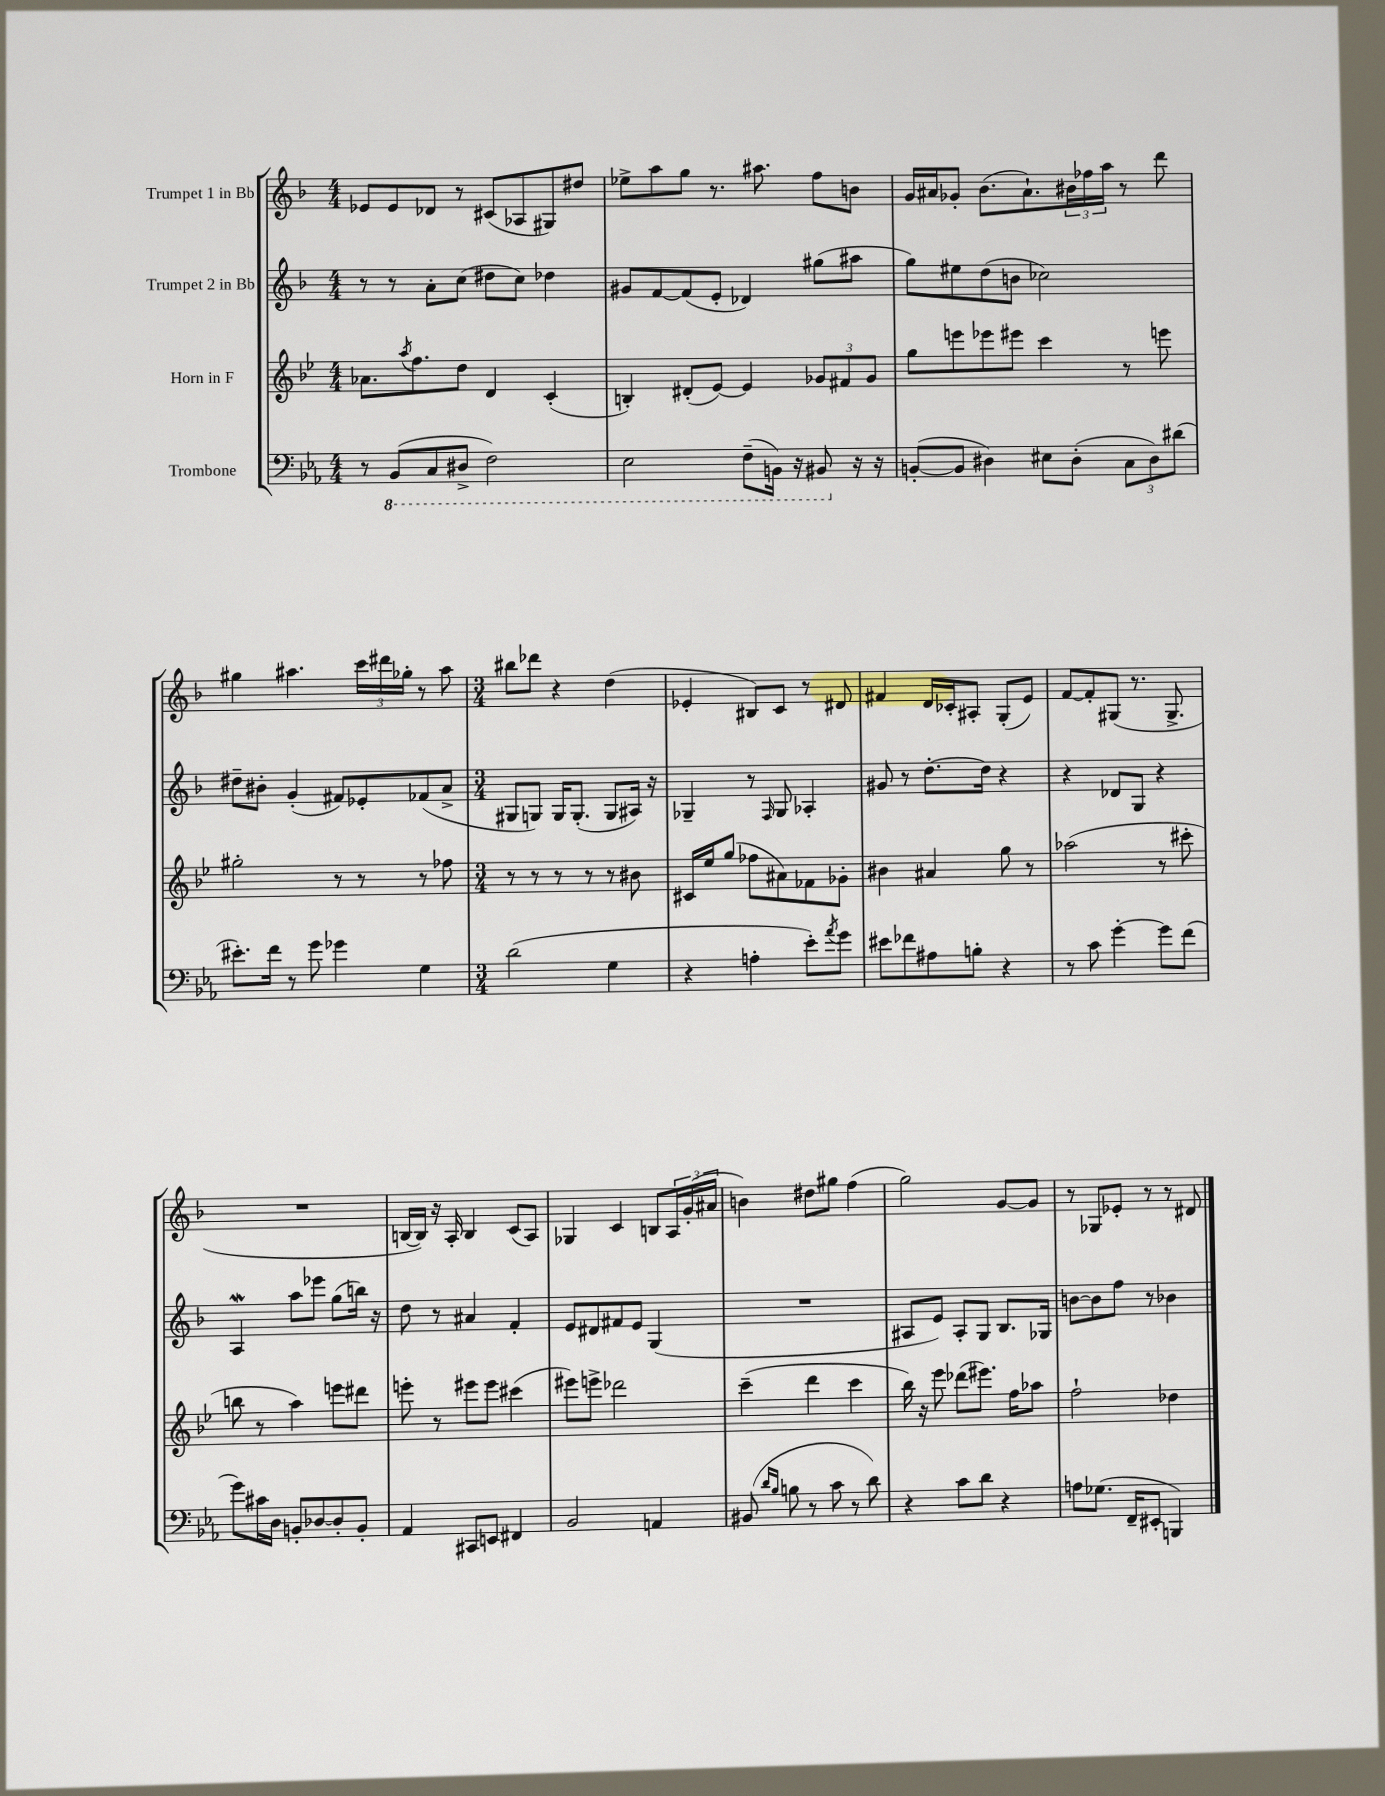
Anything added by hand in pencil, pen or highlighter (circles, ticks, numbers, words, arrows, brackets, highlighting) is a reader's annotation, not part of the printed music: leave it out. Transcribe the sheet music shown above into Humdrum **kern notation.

**kern	**kern	**kern	**kern
*staff4	*staff3	*staff2	*staff1
*clefF4	*clefG2	*clefG2	*clefG2
*k[b-e-a-]	*k[b-e-]	*k[b-]	*k[b-]
*M4/4	*M4/4	*M4/4	*M4/4
8r	8.a-\L	8r	8e-/L
(8BBB-/L	.	8r	8e-/
.	8qaa/	.	.
.	8.ff\	.	.
8CC/	.	8a'\L	8d-/J
8DD#^/J	8dd\J	(8cc\J	8r
2FF\)	4d/	8dd#\L	(8c#/L
.	.	8cc\J)	8A-/
.	(4c'/	4dd-\	8G#/)
.	.	.	8dd#/J
=	=	=	=
2EE-\	4B'/)	8g#/L	8ee-^\L
.	.	[8f/	8aa\
.	(8d#'/L	(8f/]	8gg\J
.	[8e-/J)	8e'/J	8.r
(8FF~\L	4e-/]	4d-/)	.
.	.	.	8.aa#\
16BBB\Jk)	.	.	.
16r	.	.	.
8BBB#/	12g-/L	(8gg#\L	8ff\L
.	12f#/	.	.
16r	.	8aa#\J	8b\J
.	12g-/J	.	.
16r	.	.	.
=	=	=	=
([8BB'/L	8gg\L	8gg\L)	16g/LL
.	.	.	16a#/J
8BB/]J	8eee\	8ee#\	8g-'/J
4D#\)	8eee-\	(8dd\	(8.b-\L
.	8eee#\J	8b\J	.
.	.	.	8.a#`\)
8E#\L	4ccc\	2cc-\)	.
(8D#'\J	.	.	24b#\L
.	.	.	24ff-\
.	.	.	24aa\JJ
12C\L	8r	.	8r
12D#\)	.	.	.
.	8eee\	.	8ddd\
(12d#\J	.	.	.
=	=	=	=
8.e#'\L)	2gg#'\	8dd#~\L	4gg#\
.	.	8b#'\J	.
16f\Jk	.	.	.
8r	.	(4g'/	4.aa#\
8g\	.	.	.
4g-\	8r	8f#/L)	.
.	8r	8e-'/	24ccc\LL
.	.	.	24ddd#\
.	.	.	24gg-'\JJ
4G\	8r	(8f-/	8r
.	8ff-\	8a^/J	8aa#\
=	=	=	=
*M3/4	*M3/4	*M3/4	*M3/4
(2d\	8r	8G#/L	8bb#\L
.	8r	8G/J)	8ddd-\J
.	8r	16G/LK	4r
.	.	(8.G'/J	.
.	8r	.	.
4G\	8r	8G/L	(4dd\
.	8b#\	16A#/Jk)	.
.	.	16r	.
=	=	=	=
4r	16c#/LL	4G-~/	4e-'/
.	16ee-/J	.	.
.	(8gg/J	.	.
4A'\	8ff-\L	8r	8B#/L)
.	.	16qqF/	.
.	8a#\)	8G-/	8c/J
8e-'\L)	8f-\	4A-'/	8r
8qa-/	.	.	.
8g\J	8g-'\J	.	8d#/
=	=	=	=
8e#\L	4b#\	8g#/	4f#/
8f-\	.	8r	.
8A#\	4a#/	[8.dd'\L	16d/LL
.	.	.	16c-'/J
8B'\J	.	.	8A#'/J
.	.	16dd\]Jk	.
4r	8gg\	4r	(8G'/L
.	8r	.	8e/J)
=	=	=	=
8r	(2aa-\	4r	[8f/L
8c\	.	.	8f'/]
[4g'\	.	8d-/L	(8G#/J
.	.	8G/J	8.r
8g\]L	8r	4r	.
.	.	.	8.G#^/
(8f\J	8ccc#'\	.	.
=	=	=	=
8g\L)	8bb\	4A/	2.r
16c#\L	8r	.	.
16D\JJ	.	.	.
8BB'/L	4aa\)	8aa\L	.
[8D-/	.	8eee-\J	.
8D-'/]	8eee\L	(8gg\L	.
8BB'/J	8ddd#\J	16bb\Jk)	.
.	.	16r	.
=	=	=	=
4AA-/	8eee'\	8dd\	[16B/LL
.	.	.	16B/]JJ)
.	8r	8r	16r
.	.	.	16A'/
8CC#/L	8eee#\L	4a#/	4B/
8EE/J	8eee#\J	.	.
4FF#/	(4ccc#\	4f'/	(8c/L
.	.	.	8A/J)
=	=	=	=
2BB-/	8eee#\L)	8e/L	4G-/
.	8eee^\J	8d#/	.
.	2ddd-\	8f#/	4c/
.	.	8e/J	.
4AA/	.	(4G/	8B/L
.	.	.	24A/L
.	.	.	(24g'/
.	.	.	24a#/JJ
=	=	=	=
(8BB#/	(4ccc~\	2.r	4b\)
16qqd/LL	.	.	.
16qqB-/JJ	.	.	.
8B\	.	.	.
8r	4ddd\	.	8dd#\L
8c\	.	.	8gg#\J
8r	4ccc\	.	(4ff\
8d\)	.	.	.
=	=	=	=
4r	16bb-\)	8A#/L	2gg\)
.	16r	.	.
.	8eee-\	8e/J)	.
8c\L	(8ddd-\L	8A#'/L	.
8d\J	8.eee#\J)	8G/J	.
4r	.	8.B-/L	[8g/L
.	16ff\LK	.	.
.	8aa-\J	.	8g/]J
.	.	16G-/Jk	.
=	=	=	=
8A\L	2ff`\	[8b\L	8r
(8.G-\J	.	8b\]	8G-/L
.	.	8ff\J	8e-'/J
16FF~/LK	.	.	.
8EE#'/J	.	8r	8r
4BBB/)	4dd-\	4b-\	8r
.	.	.	8d#/
==	==	==	==
*-	*-	*-	*-
